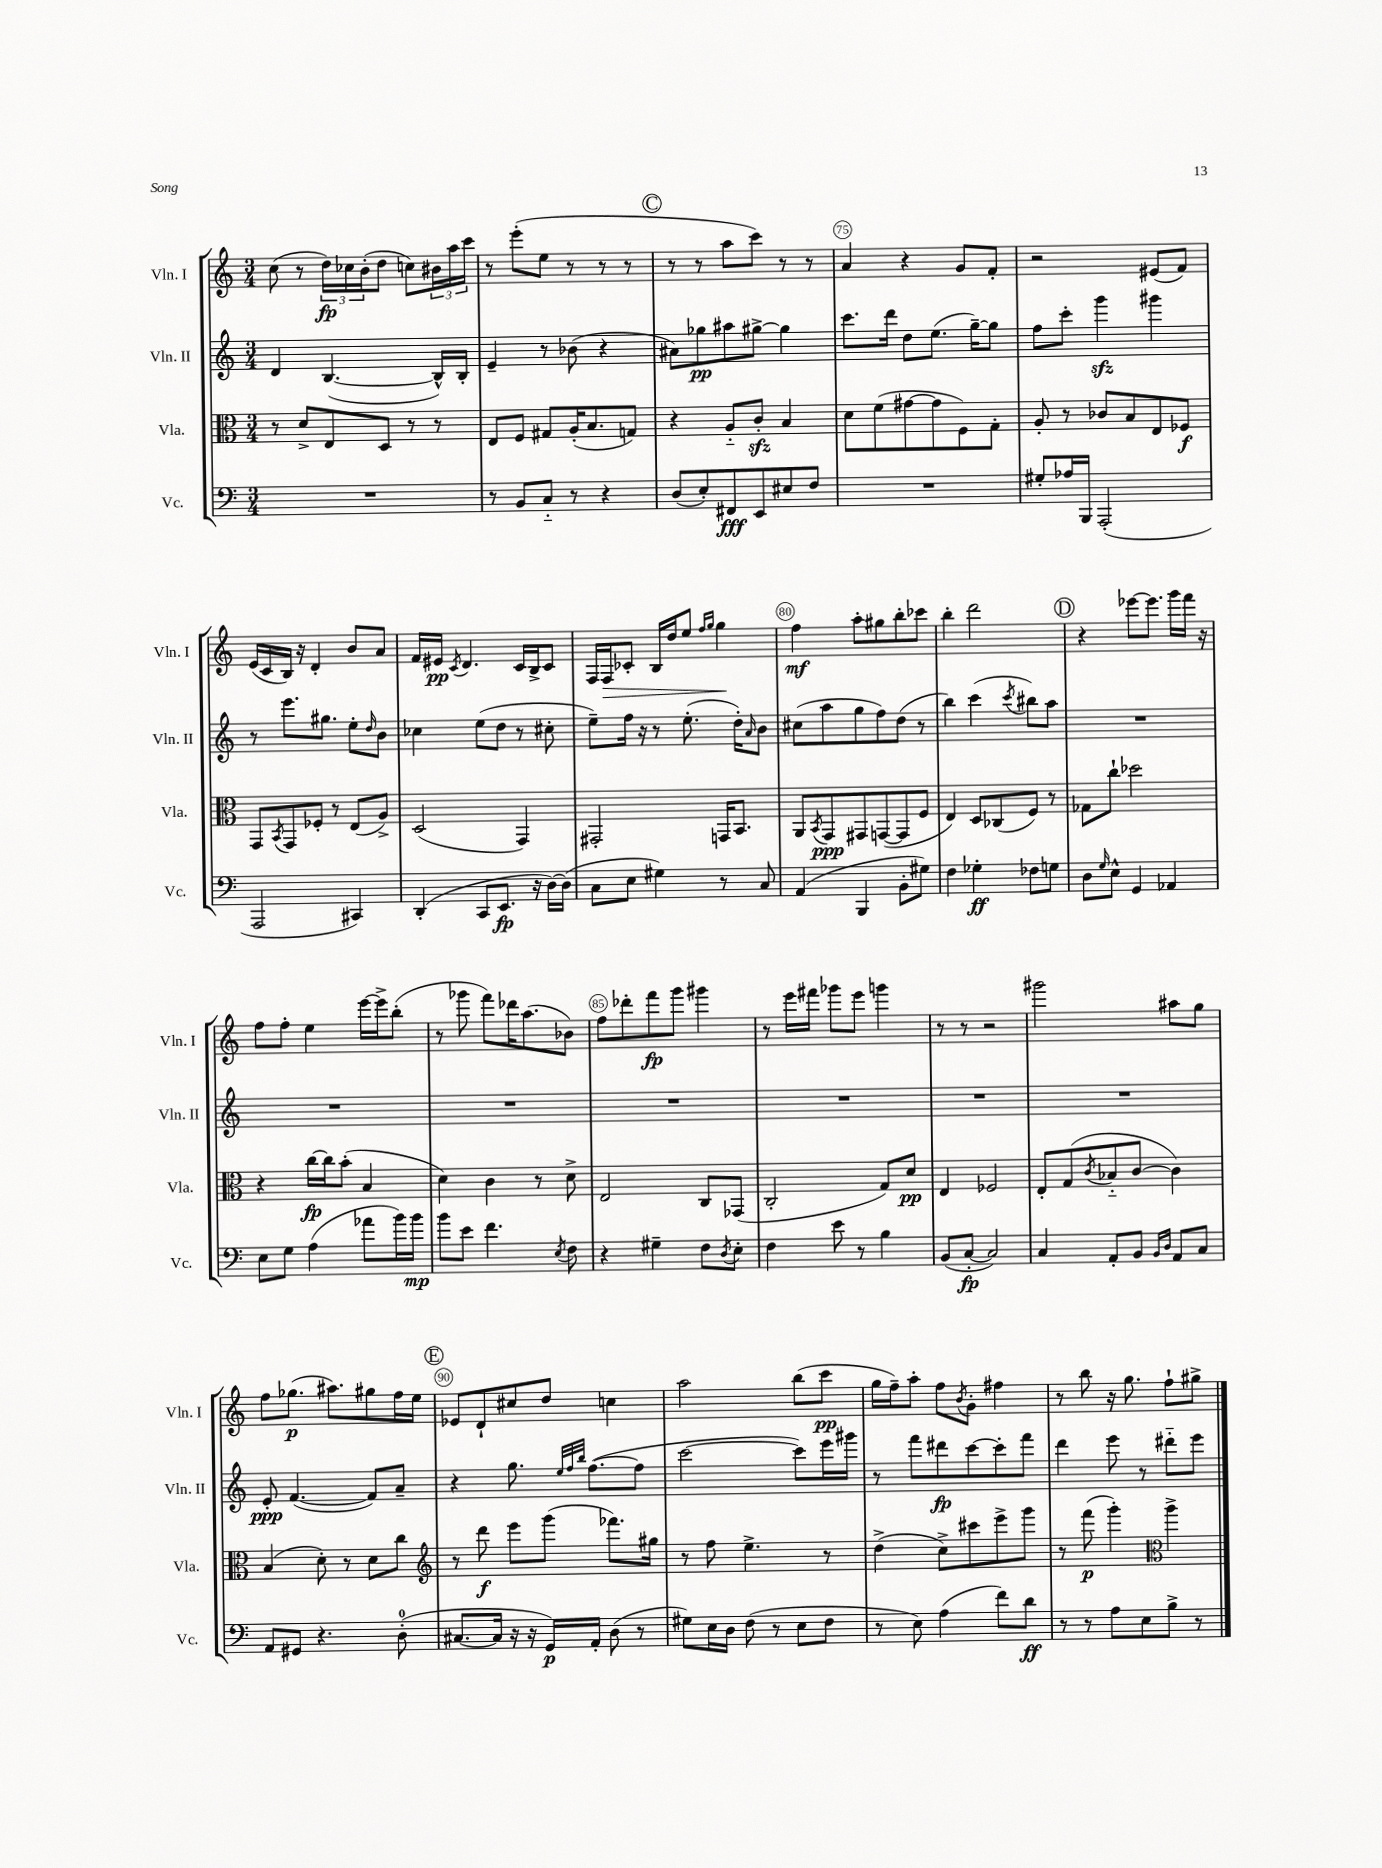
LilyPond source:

<<
\new StaffGroup <<
\new Staff = "s0" \with { instrumentName = "Vln. I" shortInstrumentName = "Vln. I" } {
    \clef treble \key c \major \numericTimeSignature \time 3/4
    c''8( r8 \tuplet 3/2 { d''16\fp) ces''16 b'16-.( } d''8 c''8) \tuplet 3/2 { bis'16 a''16 c'''16 } |
    r8 e'''8-.( e''8 r8 r8 r8 |
    \mark \markup { \circle "C" } r8 r8 a''8 c'''8) r8 r8 |
    a'4 r4 g'8 f'8-. |
    r2 eis'8( f'8) |
    e'16( c'16 b16) r16 d'4-. b'8 a'8 |
    f'16 eis'16\pp \acciaccatura { c'8 } d'4. c'16 b16-> c'8 |
    f16 f16\> ces'8-. b16 d''16 e''8 \grace { f''16 g''16 } g''4\! |
    f''4\mf a''8-. gis''8 b''8-. ces'''8 |
    b''4-. d'''2 |
    \mark \markup { \circle "D" } r4 ees'''8~ ees'''8. g'''16 f'''16 r16 |
    f''8 f''8-. e''4 e'''16~ e'''16-> b''8-.( |
    r8 ges'''8 f'''8) des'''16 a''8.( bes'8) |
    f''8 des'''8-. f'''8\fp g'''8 gis'''4 |
    r8 e'''16 fis'''16 ges'''8 e'''8 g'''4 |
    r8 r8 r2 |
    gis'''2 ais''8 g''8 |
    f''8 ges''8.\p( ais''8.) gis''8 f''16 e''16 |
    \mark \markup { \circle "E" } ees'8 d'8-! cis''8 d''8 c''4 |
    a''2 b''8( c'''8\pp |
    g''16 f''16--) a''8-. f''8 \acciaccatura { b'8 } g'8-. fis''4 |
    r8 b''8 r16 g''8. f''8-! gis''8-> \bar "|." |
}
\new Staff = "s1" \with { instrumentName = "Vln. II" shortInstrumentName = "Vln. II" } {
    \clef treble \key c \major \numericTimeSignature \time 3/4
    d'4 b4.~( b16-^) b16-. |
    e'4-- r8 bes'8( r4 |
    \mark \markup { \circle "C" } ais'8) ges''8\pp ais''8 gis''8~-> gis''4 |
    c'''8. d'''16 d''8 e''8.( g''16~--) g''8 |
    f''8 c'''8-. g'''4\sfz gis'''4 |
    r8 e'''8. gis''8. e''8-. \grace { d''16 } b'8 |
    ces''4 e''8( d''8 r8 cis''8-. |
    e''8--) f''16 r16 r8 e''8.-.( d''16-.) \grace { a'16 } b'8 |
    cis''8( a''8 g''8 f''8) d''8( r8 |
    b''4) c'''4( \acciaccatura { c'''8 } bis''8) a''8 |
    \mark \markup { \circle "D" } R2. |
    R2. |
    R2. |
    R2. |
    R2. |
    R2. |
    R2. |
    e'8-.\ppp f'4.~( f'8) a'8-- |
    \mark \markup { \circle "E" } r4 g''8. \grace { e''32 f''32 b''32 } f''8.~( f''8 |
    c'''2~ c'''8) e'''16 gis'''16 |
    r8 f'''8 dis'''8\fp c'''8~ c'''8-. f'''8 |
    d'''4 e'''8 r8 dis'''8-_ e'''8 \bar "|." |
}
\new Staff = "s2" \with { instrumentName = "Vla." shortInstrumentName = "Vla." } {
    \clef alto \key c \major \numericTimeSignature \time 3/4
    r8 d'8-> e8 d8 r8 r8 |
    e8 f8 gis8 a16-.( b8. g8) |
    \mark \markup { \circle "C" } r4 a8-_ c'8-.\sfz b4 |
    d'8 f'8( gis'8~ gis'8 f8) g8-. |
    a8-. r8 ces'8 b8 e8 fes8\f |
    g,8 \acciaccatura { b,8 } g,8 fes8-. r8 e8( a8->) |
    d2( g,4) |
    gis,2-. g,16 b,8. |
    a,8 \acciaccatura { b,8 } g,8\ppp gis,8 g,8~( g,8 f8 |
    e4) d8 ces8( f8) r8 |
    \mark \markup { \circle "D" } ges8 c''8-! des''2 |
    r4 c''16~\fp c''16 b'8-.( b4 |
    d'4) c'4 r8 d'8-> |
    e2 c8 ges,8( |
    c2-. g8) d'8\pp |
    e4 fes2 |
    e8-. g8( \acciaccatura { c'8 } bes8-_ c'8~ c'4) |
    b4( d'8-.) r8 d'8 c''8 |
    \mark \markup { \circle "E" } \clef treble r8 d'''8\f e'''8 g'''8( fes'''8.) gis''16 |
    r8 f''8 e''4.-> r8 |
    d''4->( c''8->) cis'''8 e'''8-> g'''8 |
    r8 f'''8\p( g'''4-.) \clef alto a''4-> \bar "|." |
}
\new Staff = "s3" \with { instrumentName = "Vc." shortInstrumentName = "Vc." } {
    \clef bass \key c \major \numericTimeSignature \time 3/4
    R2. |
    r8 b,8 c8-_ r8 r4 |
    \mark \markup { \circle "C" } d8( e8-.) fis,8\fff e,8 eis8 f8 |
    R2. |
    gis8-. aes16 b,,16 a,,2-.( |
    a,,2 cis,4) |
    d,4-.( c,8 e,8.\fp r16 d16~) d16( |
    c8 e8 gis4) r8 c8 |
    a,4( b,,4 b,8-. gis8) |
    f4 ges4-.\ff fes8 g8 |
    \mark \markup { \circle "D" } d8 \grace { g16 } e8-^ g,4 aes,4 |
    e8 g8 a4( aes'8 b'16) b'16\mp |
    b'8 e'8 f'4. \acciaccatura { e8 } f8 |
    r4 gis4-- f8 \acciaccatura { d8 } e8-. |
    f4 e'8 r8 b4 |
    b,8( c8~-.\fp c2) |
    c4 a,8-. b,8 \grace { b,16 d16 } a,8 c8 |
    a,8 gis,8 r4. d8-0-.( |
    \mark \markup { \circle "E" } cis8.~ cis16 r16 r16 g,16\p) a,16-. d8( r8 |
    gis8) e16 d16 f8( r8 e8 f8 |
    r8 e8) a4( f'8) d'8\ff |
    r8 r8 a8 e8 b8-> r8 \bar "|." |
}
>>
>>
\layout { \context { \Score currentBarNumber = #72 \override BarNumber.break-visibility = ##(#f #t #t) barNumberVisibility = #(every-nth-bar-number-visible 5) \override BarNumber.stencil = #(make-stencil-circler 0.1 0.3 ly:text-interface::print) } }
